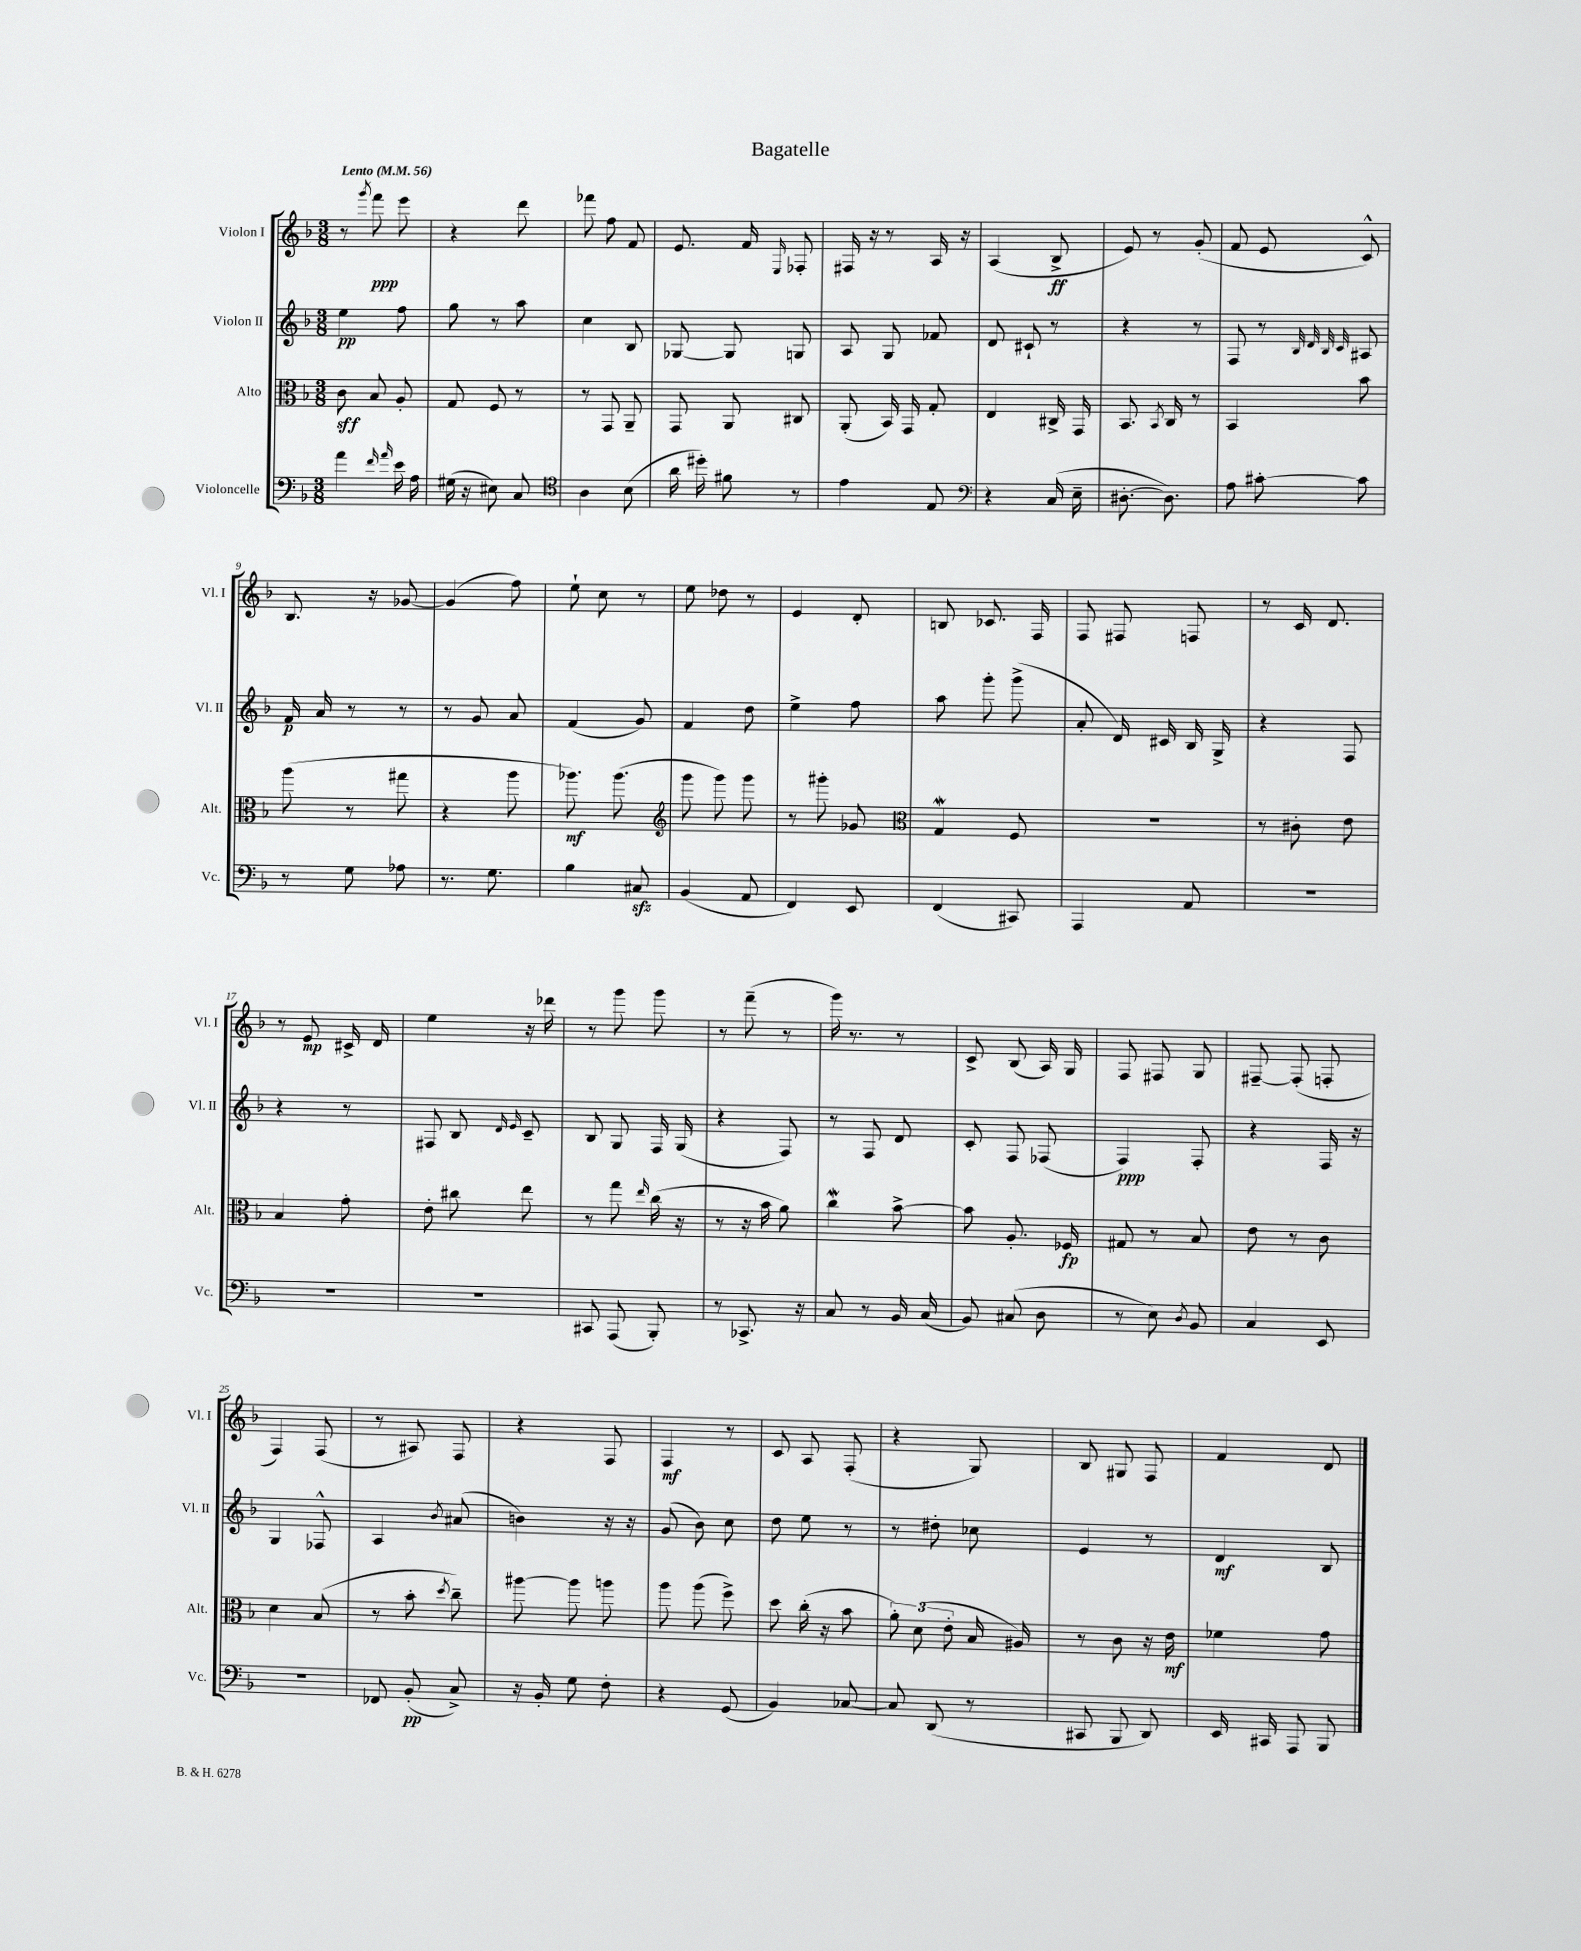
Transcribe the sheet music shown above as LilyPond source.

\header { title = "Bagatelle" }
<<
\new StaffGroup <<
\new Staff = "s0" \with { instrumentName = "Violon I" shortInstrumentName = "Vl. I" } {
    \clef treble \key f \major \numericTimeSignature \time 3/8 \tempo "Lento" 4 = 56
    \autoBeamOff r8 \acciaccatura { g'''8 } f'''8\ppp e'''8 |
    r4 d'''8 |
    fes'''8 f''8 f'8 |
    e'8. f'16 \grace { e16 } fes8-. |
    fis16 r16 r8 a16 r16 |
    a4( bes8->\ff |
    e'8) r8 g'8-.( |
    f'8 e'8 c'8-^) |
    bes8. r16 ges'8~ |
    ges'4( f''8) |
    e''8-! c''8 r8 |
    e''8 des''8 r8 |
    e'4 d'8-. |
    b8 ces'8. f16 |
    f8 fis8 f8 |
    r8 c'16 d'8. |
    r8 e'8\mp cis'16-> d'16 |
    e''4 r16 des'''16 |
    r8 g'''8 g'''8 |
    r8 f'''8--( r8 |
    g'''16) r8. r8 |
    c'8-> bes8( a16) g16 |
    f8 fis8 g8 |
    fis8~-- fis8-.( f8-. |
    f4) f8( |
    r8 ais8) f8 |
    r4 f8 |
    f4\mf r8 |
    c'8 a8 f8-.( |
    r4 g8) |
    bes8 gis8 f8 |
    f'4 d'8 \bar "|." |
}
\new Staff = "s1" \with { instrumentName = "Violon II" shortInstrumentName = "Vl. II" } {
    \clef treble \key f \major \numericTimeSignature \time 3/8
    \autoBeamOff e''4\pp f''8 |
    g''8 r8 a''8 |
    c''4 bes8 |
    ges8~ ges8 g8 |
    a8 g8 fes'8 |
    d'8 cis'8-! r8 |
    r4 r8 |
    f8 r8 \grace { bes32 d'32 bes32 c'32 } ais8 |
    f'16\p a'16 r8 r8 |
    r8 g'8 a'8 |
    f'4( g'8) |
    f'4 d''8 |
    e''4-> f''8 |
    a''8 g'''8-. g'''8->( |
    a'8-. d'16) cis'16 bes16 g16-> |
    r4 f8 |
    r4 r8 |
    fis8 bes8 \grace { d'16 e'16 } c'8-- |
    bes8 g8 f16 g16( |
    r4 f8) |
    r8 f8 d'8 |
    c'8-. f8 fes8( |
    f4\ppp) f8-. |
    r4 f16 r16 |
    g4 fes8-^ |
    a4 \acciaccatura { bes'8 } ais'8( |
    b'4) r16 r16 |
    g'8( bes'8) c''8 |
    d''8 e''8 r8 |
    r8 dis''8-. ces''8 |
    e'4 r8 |
    d'4\mf bes8 \bar "|." |
}
\new Staff = "s2" \with { instrumentName = "Alto" shortInstrumentName = "Alt." } {
    \clef alto \key f \major \numericTimeSignature \time 3/8
    \autoBeamOff c'8\sff bes8 a8-. |
    g8 f8 r8 |
    r8 g,8 a,8-- |
    g,8 a,8 cis8 |
    a,8-.( bes,16) g,16 g8-. |
    e4 cis16-> g,16 |
    bes,8. \acciaccatura { bes,8 } c16 r8 |
    bes,4 bes'8 |
    a''8( r8 gis''8 |
    r4 a''8 |
    aes''8.\mf) aes''8.( |
    \clef treble g'''8 g'''8) g'''8 |
    r8 gis'''8-. ges'8 |
    \clef alto g4\mordent f8 |
    R4. |
    r8 cis'8-. e'8 |
    bes4 g'8-. |
    e'8-. cis''8 e''8 |
    r8 g''8 \grace { e''16 } c''16( r16 |
    r8 r16 bes'16 a'8) |
    c''4\mordent bes'8~-> |
    bes'8 a8.-. fes16\fp |
    gis8 r8 bes8 |
    e'8 r8 c'8 |
    d'4 bes8( |
    r8 bes'8-. \acciaccatura { d''8 } c''8--) |
    ais''8~ ais''8 a''8 |
    a''8 a''8( f''8->) |
    d''8 c''16-.( r16 bes'8 |
    \tuplet 3/2 { a'8-.) d'8( e'8-. } bes16 ais16) |
    r8 c'8 r16 e'16\mf |
    fes'4 g'8 \bar "|." |
}
\new Staff = "s3" \with { instrumentName = "Violoncelle" shortInstrumentName = "Vc." } {
    \clef bass \key f \major \numericTimeSignature \time 3/8
    \autoBeamOff a'4 \grace { f'16 a'16 } e'16 a16 |
    gis16( r16 eis8) c8 |
    \clef tenor a4 bes8( |
    a'16 dis''16-.) fis'8 r8 |
    e'4 e8 |
    \clef bass r4 c16( e16-- |
    dis8.~-. dis8.) |
    a8 cis'8~-. cis'8 |
    r8 g8 aes8 |
    r8. g8. |
    bes4 cis8\sfz |
    bes,4( a,8 |
    f,4) e,8 |
    f,4( cis,8) |
    a,,4 a,8 |
    R4. |
    R4. |
    R4. |
    cis,8 a,,8( bes,,8-.) |
    r8 ces,8.-> r16 |
    c8 r8 bes,16 c16( |
    bes,8) cis8( d8 |
    r8 e8) \acciaccatura { d8 } bes,8 |
    c4 e,8 |
    R4. |
    fes,8 bes,8-.\pp( c8->) |
    r16 bes,16-. g8 f8-. |
    r4 g,8( |
    bes,4) ces8~ |
    ces8 d,8( r8 |
    cis,8 bes,,8 d,8) |
    e,16 cis,16 a,,8 bes,,8 \bar "|." |
}
>>
>>
